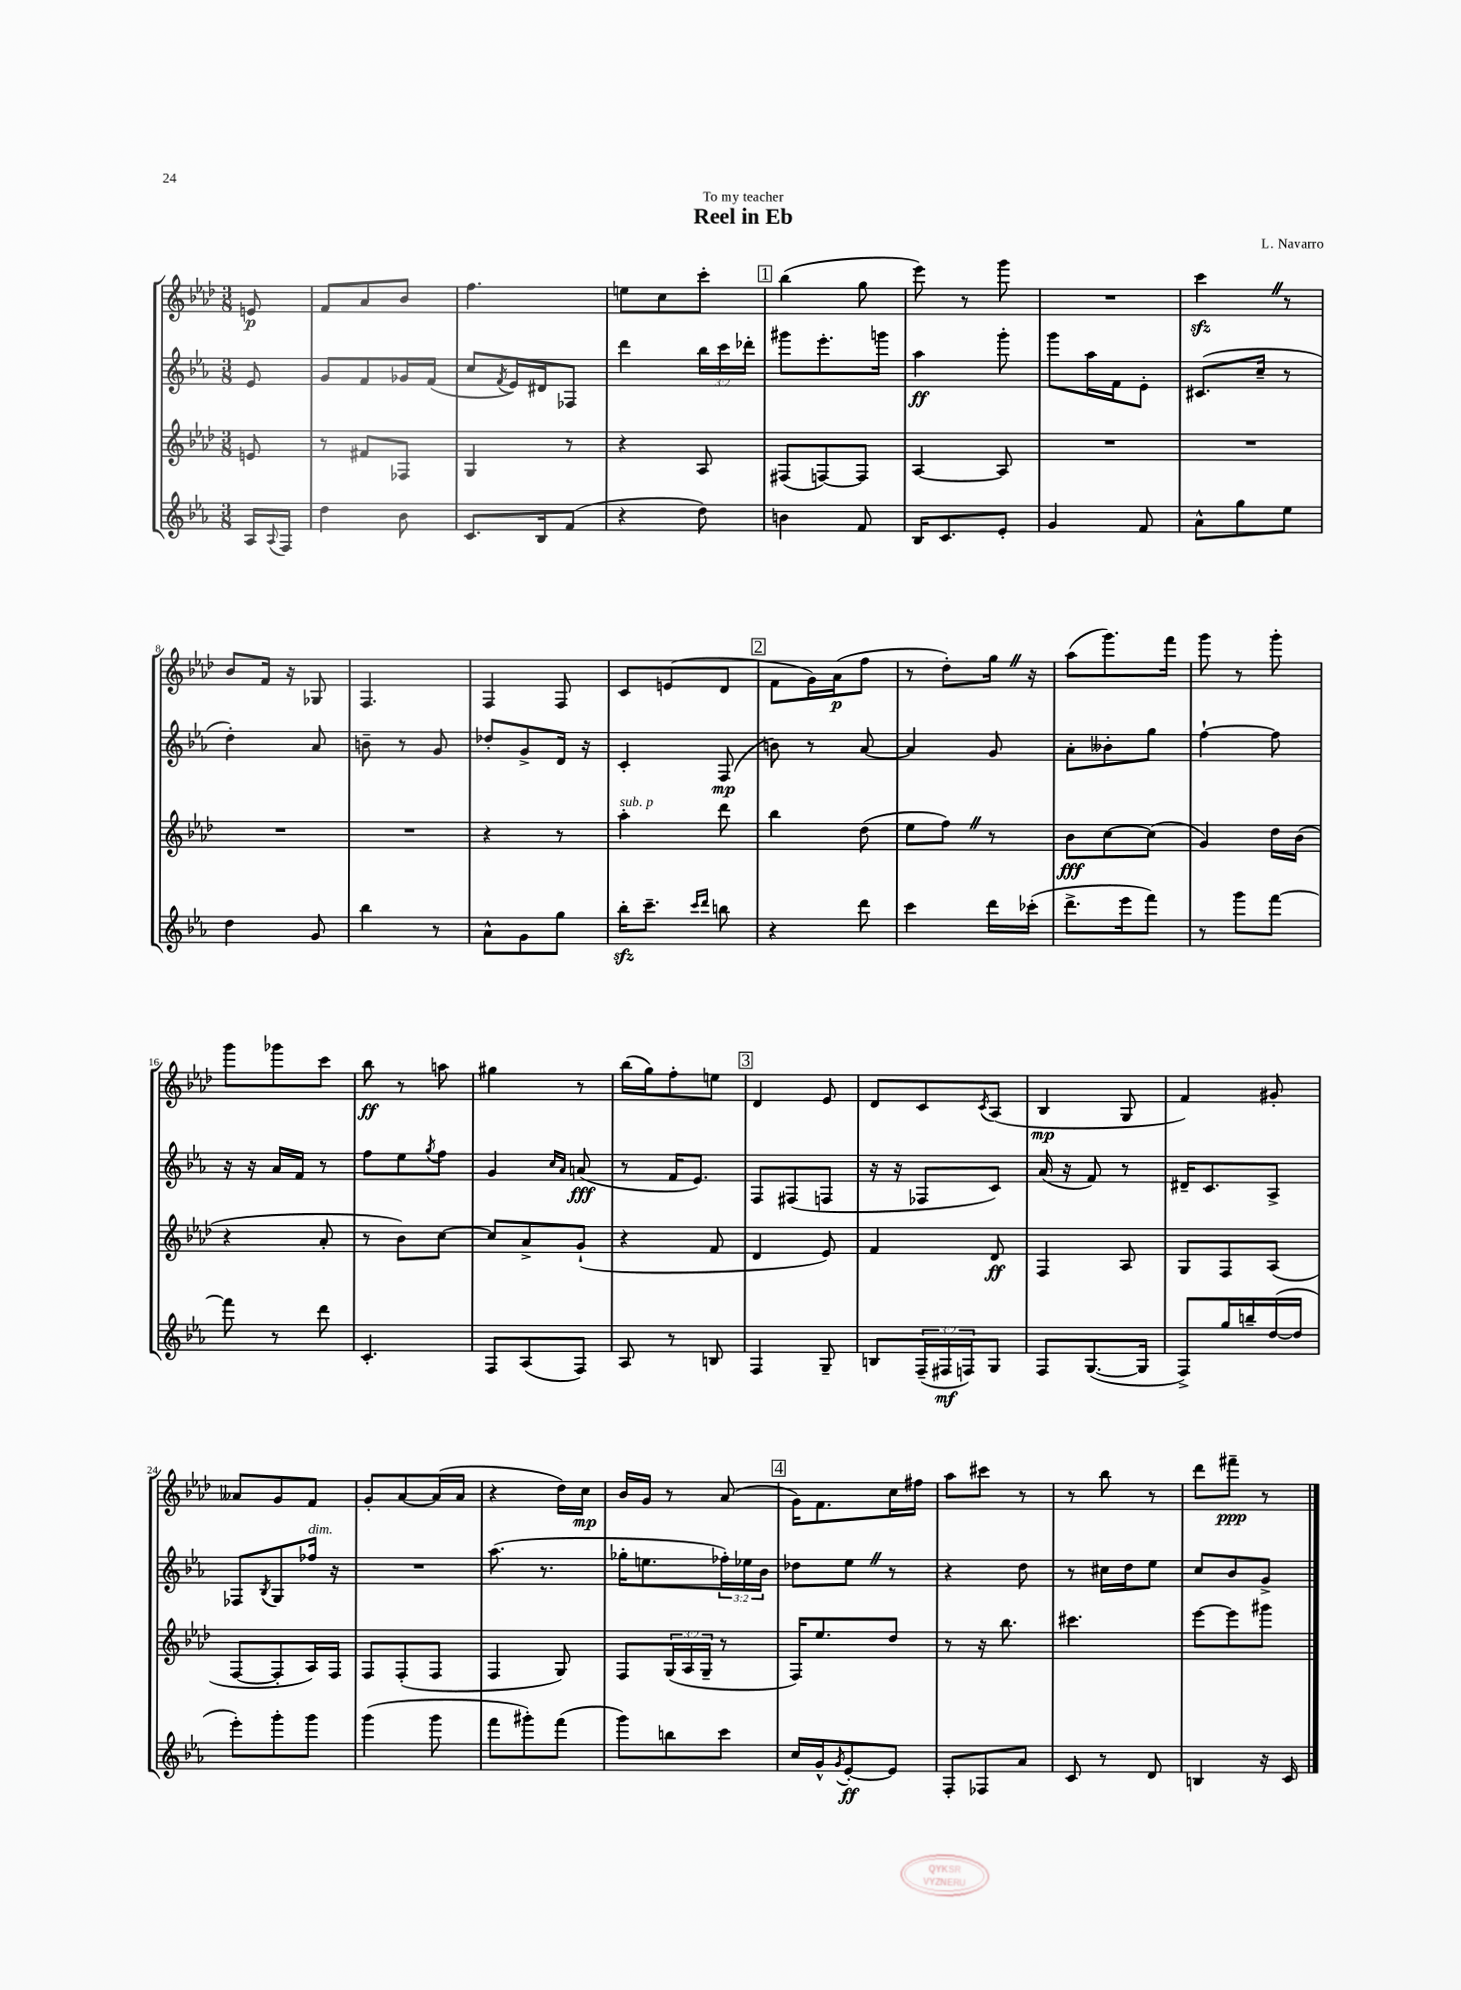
\header { title = "Reel in Eb" composer = "L. Navarro" dedication = "To my teacher" }
<<
\new StaffGroup <<
\new Staff = "s0" {
    \clef treble \key aes \major \numericTimeSignature \time 3/8 \partial 8
    e'8\p |
    f'8 aes'8 bes'8 |
    f''4. |
    e''8 c''8 c'''8-. |
    \mark \markup { \box "1" } bes''4( g''8 |
    ees'''8) r8 g'''8 |
    R4. |
    c'''4\sfz \once \override BreathingSign.text = \markup { \musicglyph "scripts.caesura.straight" } \breathe r8 |
    bes'8 f'16 r16 ges8 |
    f4. |
    f4 f8 |
    c'8 e'8( des'8 |
    \mark \markup { \box "2" } f'8 g'16) aes'16\p( f''8 |
    r8 des''8-.) g''16 \once \override BreathingSign.text = \markup { \musicglyph "scripts.caesura.straight" } \breathe r16 |
    aes''8( g'''8.) f'''16 |
    g'''8 r8 g'''8-. |
    g'''8 ges'''8 c'''8 |
    bes''8\ff r8 a''8 |
    gis''4 r8 |
    bes''16( g''16) f''8-. e''8 |
    \mark \markup { \box "3" } des'4 ees'8 |
    des'8 c'8 \acciaccatura { c'8 } aes8( |
    bes4\mp g8 |
    f'4) gis'8-. |
    aeses'8 g'8 f'8 |
    g'8-. aes'8~ aes'16( aes'16 |
    r4 des''16) c''16\mp |
    bes'16 g'16 r8 aes'8( |
    \mark \markup { \box "4" } g'16) f'8. c''16 fis''16 |
    aes''8 cis'''8 r8 |
    r8 bes''8 r8 |
    des'''8 fis'''8--\ppp r8 \bar "|." |
}
\new Staff = "s1" {
    \clef treble \key ees \major \numericTimeSignature \time 3/8 \override Staff.TupletNumber.text = #tuplet-number::calc-fraction-text \partial 8
    ees'8 |
    g'8 f'8 ges'16 f'16( |
    c''8 \acciaccatura { f'8 } ees'16) dis'16 fes8 |
    d'''4 \tuplet 3/2 { bes''16 c'''16 des'''16-. } |
    \mark \markup { \box "1" } gis'''8 ees'''8.-. g'''16 |
    aes''4\ff g'''8-. |
    g'''8 aes''16 f'16 ees'8-. |
    cis'8.( c''16-- r8 |
    d''4-.) aes'8 |
    b'8-- r8 g'8 |
    des''8-. g'8-> d'16 r16 |
    c'4-. f8\mp( |
    \mark \markup { \box "2" } b'8) r8 aes'8~ |
    aes'4 g'8 |
    aes'8-. beses'8-. g''8 |
    f''4~-! f''8 |
    r16 r16 aes'16 f'16 r8 |
    f''8 ees''8 \acciaccatura { g''8 } f''8 |
    g'4 \grace { c''16 aes'16 } a'8\fff( |
    r8 f'16 ees'8.) |
    \mark \markup { \box "3" } f8 fis8( f8 |
    r16 r16 fes8 c'8) |
    aes'16( r16 f'8) r8 |
    dis'16-- c'8. aes8-> |
    fes8 \acciaccatura { bes8 } g8 fes''16^\markup { \italic "dim." } r16 |
    R4. |
    aes''8.( r8. |
    ges''16-. e''8. \tuplet 3/2 { fes''16-.) ees''16 bes'16 } |
    \mark \markup { \box "4" } des''8 ees''8 \once \override BreathingSign.text = \markup { \musicglyph "scripts.caesura.straight" } \breathe r8 |
    r4 d''8 |
    r8 cis''16 d''16 ees''8 |
    c''8 bes'8 g'8-> \bar "|." |
}
\new Staff = "s2" {
    \clef treble \key aes \major \numericTimeSignature \time 3/8 \override Staff.TupletNumber.text = #tuplet-number::calc-fraction-text \partial 8
    e'8 |
    r8 fis'8 fes8 |
    g4 r8 |
    r4 aes8 |
    \mark \markup { \box "1" } fis8( f8~) f8 |
    aes4~ aes8 |
    R4. |
    R4. |
    R4. |
    R4. |
    r4 r8 |
    aes''4-.^\markup { \italic "sub. p" } des'''8 |
    \mark \markup { \box "2" } bes''4 des''8( |
    ees''8 f''8) \once \override BreathingSign.text = \markup { \musicglyph "scripts.caesura.straight" } \breathe r8 |
    bes'8\fff c''8~ c''8( |
    g'4) des''16 bes'16( |
    r4 aes'8-. |
    r8 bes'8) c''8~ |
    c''8 aes'8-> g'8-!( |
    r4 f'8 |
    \mark \markup { \box "3" } des'4 ees'8) |
    f'4 des'8\ff |
    f4 aes8 |
    g8 f8 aes8( |
    f8~ f8-. aes16) f16 |
    f8 f8-.( f8 |
    f4 g8) |
    f8 \tuplet 3/2 { g16( aes16 g16-- } r8 |
    \mark \markup { \box "4" } f16) ees''8. des''8 |
    r8 r16 bes''8. |
    cis'''4. |
    ees'''8~ ees'''8 gis'''8 \bar "|." |
}
\new Staff = "s3" {
    \clef treble \key ees \major \numericTimeSignature \time 3/8 \override Staff.TupletNumber.text = #tuplet-number::calc-fraction-text \partial 8
    aes16 \appoggiatura { aes8 } f16 |
    d''4 bes'8 |
    c'8. bes16 f'8( |
    r4 d''8) |
    \mark \markup { \box "1" } b'4 f'8 |
    bes16 c'8. ees'8-. |
    g'4 f'8 |
    aes'8-^ g''8 ees''8 |
    d''4 g'8 |
    bes''4 r8 |
    aes'8-^ g'8 g''8 |
    bes''16-.\sfz c'''8.-- \grace { c'''16 d'''16 } b''8 |
    \mark \markup { \box "2" } r4 d'''8 |
    c'''4 d'''16 ces'''16-.( |
    d'''8.-> ees'''16 f'''8) |
    r8 g'''8 f'''8~ |
    f'''8 r8 d'''8 |
    c'4.-. |
    f8 aes8( f8) |
    aes8 r8 b8 |
    \mark \markup { \box "3" } f4 g8-- |
    b8 \tuplet 3/2 { f16--( fis16\mf f16) } g8 |
    f8 g8.~( g16 |
    f8->) g''16 b''16-- d''16~( d''16 |
    ees'''8-.) g'''8-. g'''8 |
    g'''4( g'''8 |
    f'''8 gis'''8-.) f'''8( |
    g'''8) b''8 c'''8 |
    \mark \markup { \box "4" } c''16 g'16-^ \acciaccatura { g'8 } ees'8~-.\ff ees'8 |
    f8-. fes8 aes'8 |
    c'8 r8 d'8 |
    b4 r16 c'16 \bar "|." |
}
>>
>>
